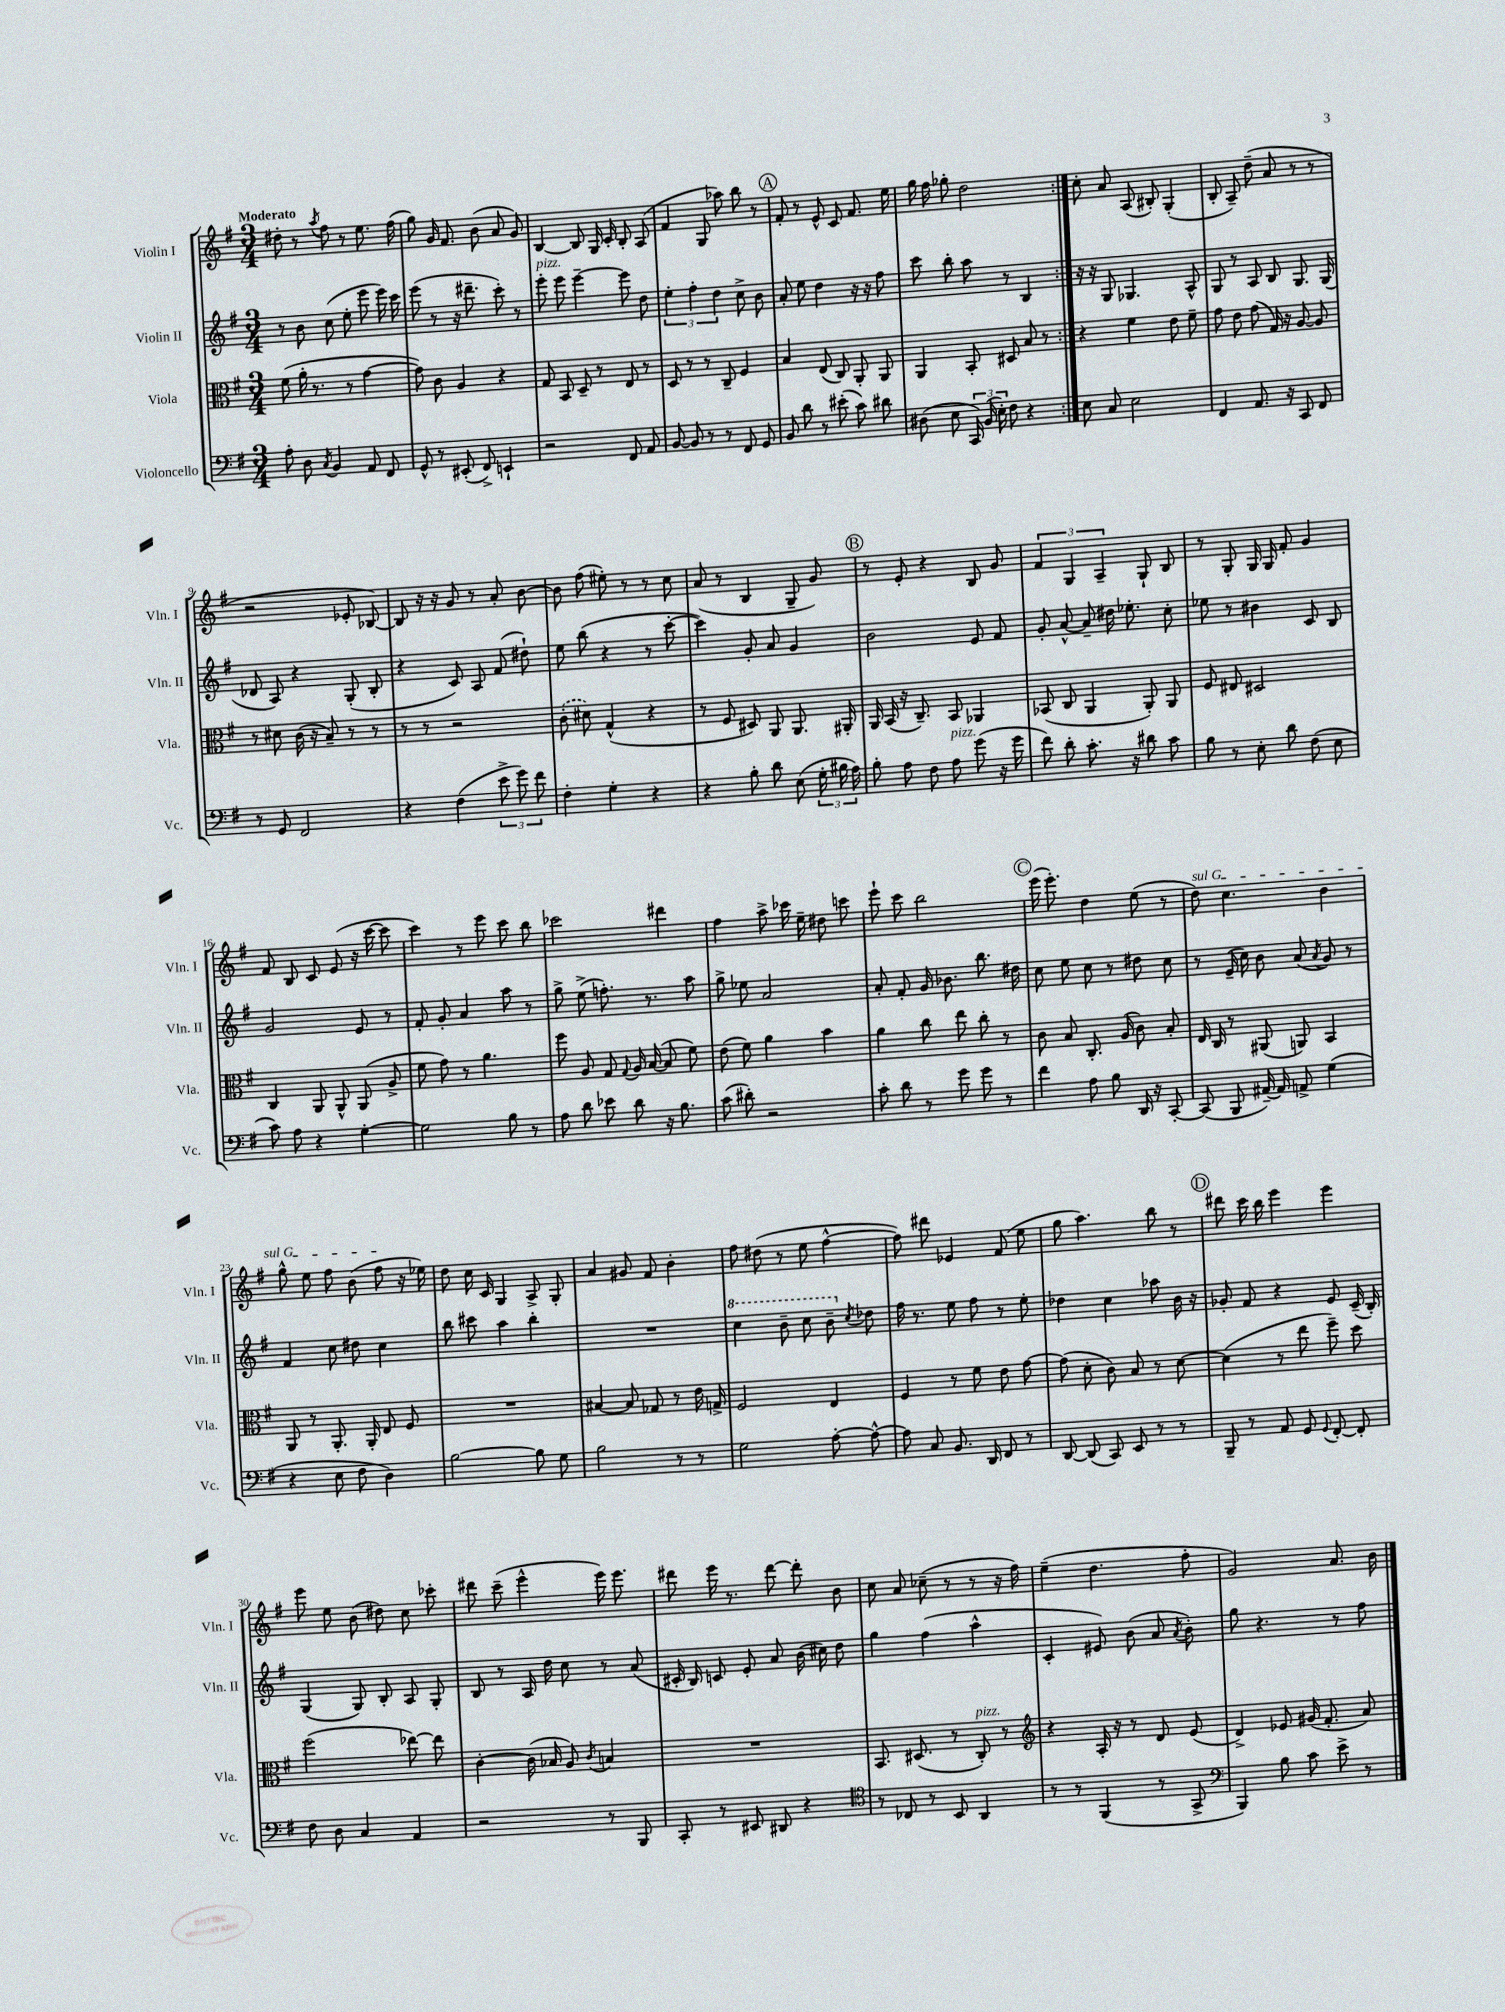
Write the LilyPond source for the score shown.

<<
\new StaffGroup <<
\new Staff = "s0" \with { instrumentName = "Violin I" shortInstrumentName = "Vln. I" } {
    \clef treble \key g \major \numericTimeSignature \time 3/4 \tempo "Moderato"
    \autoBeamOff \repeat volta 2 { dis''8-. r8 \acciaccatura { a''8 } fis''8 r8 e''8. fis''16( |
    g''8) g'16 fis'8. b'8( a'8 g'8) |
    b4~ b8 g16 c'16-. b8-. a8( |
    fis'4 g8 aes''8) b''8 r8 |
    \mark \markup { \circle "A" } fis'8-. r8 e'8-^ c'8 fis'8. e''16 |
    g''16 fis''16 ges''8-. d''2 | }
    c''8-. a'8 a8( bis8-.) g4-.( |
    b8-. a8--) d''8--( a'8 r8 r8 |
    r2 ees'8-. bes8~) |
    bes8 r16 r16 g'8 r8 a'8-. b'8~ |
    b'8 fis''8( eis''8-.) r8 r8 c''8 |
    a'8( r8 b4 g8-- g'8) |
    \mark \markup { \circle "B" } r8 e'8-. r4 b8 g'8 |
    \tuplet 3/2 { fis'4 g4 a4-- } g8-! b8 |
    r8 g8-. g16 g16 fis'8-. g'4 |
    fis'8 b8 c'8 e'8( r16 c'''16~ c'''8 |
    c'''4) r8 e'''8 c'''8 b''8 |
    ces'''2 dis'''4 |
    fis''4 a''8-> ces'''16 e''16-- dis''8 c'''8 |
    e'''8-! c'''8 b''2 |
    \mark \markup { \circle "C" } e'''16( e'''8.-.) d''4 e''8( r8 |
    \once \override TextSpanner.bound-details.left.text = \markup { \italic "sul G" } d''8\startTextSpan) c''4. b'4 |
    g''8-^ e''8 fis''8 b'8( fis''8\stopTextSpan r16 ees''16) |
    d''8 c''16 c'16 g4 a8-> g8-. |
    a'4 gis'8 fis'8 b'4-. |
    fis''8 dis''8( r8 e''8 fis''4~-^ |
    fis''8) dis'''8 ees'4 fis'8( e''8 |
    g''8 a''4.) b''8 r8 |
    \mark \markup { \circle "D" } dis'''8 c'''16 b''16 e'''4 e'''4 |
    e'''8 e''8 b'8( dis''8) c''8 ces'''8-. |
    dis'''8 c'''8--( e'''4-^ e'''16) e'''8. |
    dis'''8 e'''16 r8. dis'''8~ dis'''8-. b'8 |
    c''8 a'8 ces''8--( r8 r8 r16 fis''16) |
    e''4--( d''4. fis''8-. |
    g'2) a'8. b'16 \bar "|." |
}
\new Staff = "s1" \with { instrumentName = "Violin II" shortInstrumentName = "Vln. II" } {
    \clef treble \key g \major \numericTimeSignature \time 3/4
    \autoBeamOff \repeat volta 2 { r8 b'8 c''8( e''8-. e'''8 e'''16) c'''16 |
    e'''8( r8 r16 dis'''8.-- c'''8-.) r8 |
    e'''8-.^\markup { \italic "pizz." } e'''8 e'''4~-- e'''8 d''8 |
    \tuplet 3/2 { e''4-. fis''4-. d''4 } c''8-> b'8 |
    \mark \markup { \circle "A" } a'8-. e''8 d''4 r16 r16 fis''8 |
    c'''8 b''8-. a''8 r8 b4 | }
    r16 r16 g8 ges4. a8-^ |
    g8 r8 a8 b8 g8. g16( |
    des'8 a8) r4 g8-.( b8-. |
    r4 c'8) a8 fis'8( dis''8-!) |
    e''8 b''8( r4 r8 c'''8~-. |
    c'''4) g'8-. a'8 g'4 |
    \mark \markup { \circle "B" } b'2 e'8 fis'8 |
    g'8-. a'8~-^ a'8-- dis''16 ees''8.-. c''8-. |
    ees''8 r8 bis'4 c'8 b8 |
    g'2 e'8 r8 |
    fis'8-. g'8-. a'4 a''8 r8 |
    g''8-> e''8->( f''8.-.) r8. a''8 |
    g''8-> ees''8 a'2 |
    a'8-. fis'8-. g'16 bes'8. b''8. dis''16 |
    \mark \markup { \circle "C" } c''8 e''8 c''8 r8 dis''8 c''8 |
    r8 e'16--( c''16) b'8 a'8( \acciaccatura { a'8 } g'8) r8 |
    fis'4 c''8 dis''8 c''4 |
    b''8 cis'''8 a''4 b''4-. |
    R2. |
    \ottava #1 c'''4 b''8-- c'''8 b''8-- \ottava #0 \acciaccatura { c''8 } des''8 |
    fis''16 r8. e''8 fis''8 r8 e''8-. |
    des''4 c''4 aes''8 b'16 r16 |
    \mark \markup { \circle "D" } ges'8-. fis'8 r4 e'8 c'16--( b16-.) |
    g4( g8) b8-. a8 g8-. |
    b8 r8 a16 d''16 c''8 r8 a'8( |
    cis'16-. b16) c'8 e'8-. a'8 b'16( cis''16) d''8 |
    g''4 fis''4( a''4-^ |
    c'4-. eis'8) b'8( a'8 \acciaccatura { a'8 } b'8-.) |
    g''8 r4. r8 fis''8 \bar "|." |
}
\new Staff = "s2" \with { instrumentName = "Viola" shortInstrumentName = "Vla." } {
    \clef alto \key g \major \numericTimeSignature \time 3/4
    \autoBeamOff \repeat volta 2 { fis'8( a'16-. r8. r8 g'4~ |
    g'8) c'8 a4 r4 |
    g8 b,8 d8-- r8 e8 r8 |
    d8 r8 r8 c8-- fis4 |
    \mark \markup { \circle "A" } b4 e8( c8) a,8-. a,8 |
    a,4 b,8-. dis8 b8 r8 | }
    r4 fis'4 e'8 fis'8-- |
    g'8 e'8 g'8( g16) r16 a8~ a8 |
    r8 dis'8 c'16( r16 b8--) r8 r8 |
    r8 r8 r2 |
    \once \slurDashed c'8-.( dis'8) g4-^( r4 |
    r8 fis8 dis8) a,8 a,8. ais,16-. |
    \mark \markup { \circle "B" } a,16 b,16( r16 c8.--) b,8 aes,4 |
    bes,8( c8 a,4 a,8-.) a,8 |
    fis8 eis8 dis2 |
    c4 a,8 a,8-^ a,8( a8-> |
    fis'8 g'8) r8 a'4. |
    fis''8 a8 g8 \appoggiatura { g8 } a16 b16~( b8 fis'8) |
    e'8( fis'8) a'4 b'4 |
    a'4 c''8 e''8 c''8-. r8 |
    \mark \markup { \circle "C" } c'8 b8 c8.-. a16( c'8) b8-. |
    e16 c16 r8 ais,8( a,8) b,4 |
    a,8 r8 a,8.-. a,16-. e8 fis8 |
    R2. |
    bis4~ bis8 ges8 r8 e'16 g16-> |
    fis2 e4 |
    fis4 r8 fis'8 e'8 g'8~ |
    g'8( d'8-. c'8) b8 r8 d'8~ |
    \mark \markup { \circle "D" } d'4( r8 e''8 fis''8--) d''8 |
    fis''2( ees''8~) ees''8 |
    c'4~-. c'16( bes16 a8) \acciaccatura { c'8 } b4 |
    R2. |
    b,8. dis8.( r8 c8-.^\markup { \italic "pizz." }) r8 |
    \clef treble r4 a16-. r16 r8 d'8 e'8( |
    d'4->) ees'8 gis'16( fis'8.-. a'8) \bar "|." |
}
\new Staff = "s3" \with { instrumentName = "Violoncello" shortInstrumentName = "Vc." } {
    \clef bass \key g \major \numericTimeSignature \time 3/4
    \autoBeamOff \repeat volta 2 { a8-. d8 \acciaccatura { c8 } b,4 a,8 fis,8 |
    g,8-^ r8 eis,8-.( fis,8->) e,4-! |
    r2 fis,8 a,8 |
    b,8~ b,8 r8 r8 fis,8 g,8 |
    \mark \markup { \circle "A" } b,8 d'8 r8 eis'8-.( c'8) dis'8 |
    dis8( e8 \tuplet 3/2 { c,16) b,16( e16-.) } fis8 r4 | }
    e8 c8 e2 |
    fis,4 a,8. r16 c,8 fis,8 |
    r8 g,8 fis,2 |
    r4 fis4( \tuplet 3/2 { e'8-> g'8) fis'8 } |
    fis4-. g4-. r4 |
    r4 b8-. d'8 e8( \tuplet 3/2 { g16-. bis16 a16) } |
    \mark \markup { \circle "B" } b8-. a8 fis8 a8^\markup { \italic "pizz." } g'8( r16 g'16 |
    fis'8) d'8-. c'8.-. r16 dis'8 c'8 |
    b8 r8 e8-. d'8 fis8( e8 |
    c'8) a8 r4 g4~-. |
    g2 b8 r8 |
    a8 d'8 ees'8 d'8 r16 b8. |
    c'8( dis'8-.) r2 |
    c'8-. d'8 r8 g'8 g'8 r8 |
    \mark \markup { \circle "C" } fis'4 a8 b8 d,16 r16 c,8~-. |
    c,8( b,,8 ais,16~--) ais,16 a,8-> g4( |
    r4 e8 fis8 d4) |
    b2~ b8 g8 |
    b2 r8 r8 |
    g2 a8~-. a8~-^ |
    a8 c8 b,8. d,16 fis,8 r8 |
    d,8~ d,8( c,8) e,8 r8 r8 |
    \mark \markup { \circle "D" } b,,8-- r8 a,8 g,8 \appoggiatura { g,8 } fis,8~-. fis,8-. |
    fis8 d8 c4 a,4 |
    r2 r8 b,,8 |
    c,8-. r8 eis,8 dis,8 r4 |
    \clef tenor r8 ces8 r8 b,8 a,4 |
    r8 r8 fis,4( r8 g,8-> |
    \clef bass b,,4) b8 c'8 e'8-> r8 \bar "|." |
}
>>
>>
